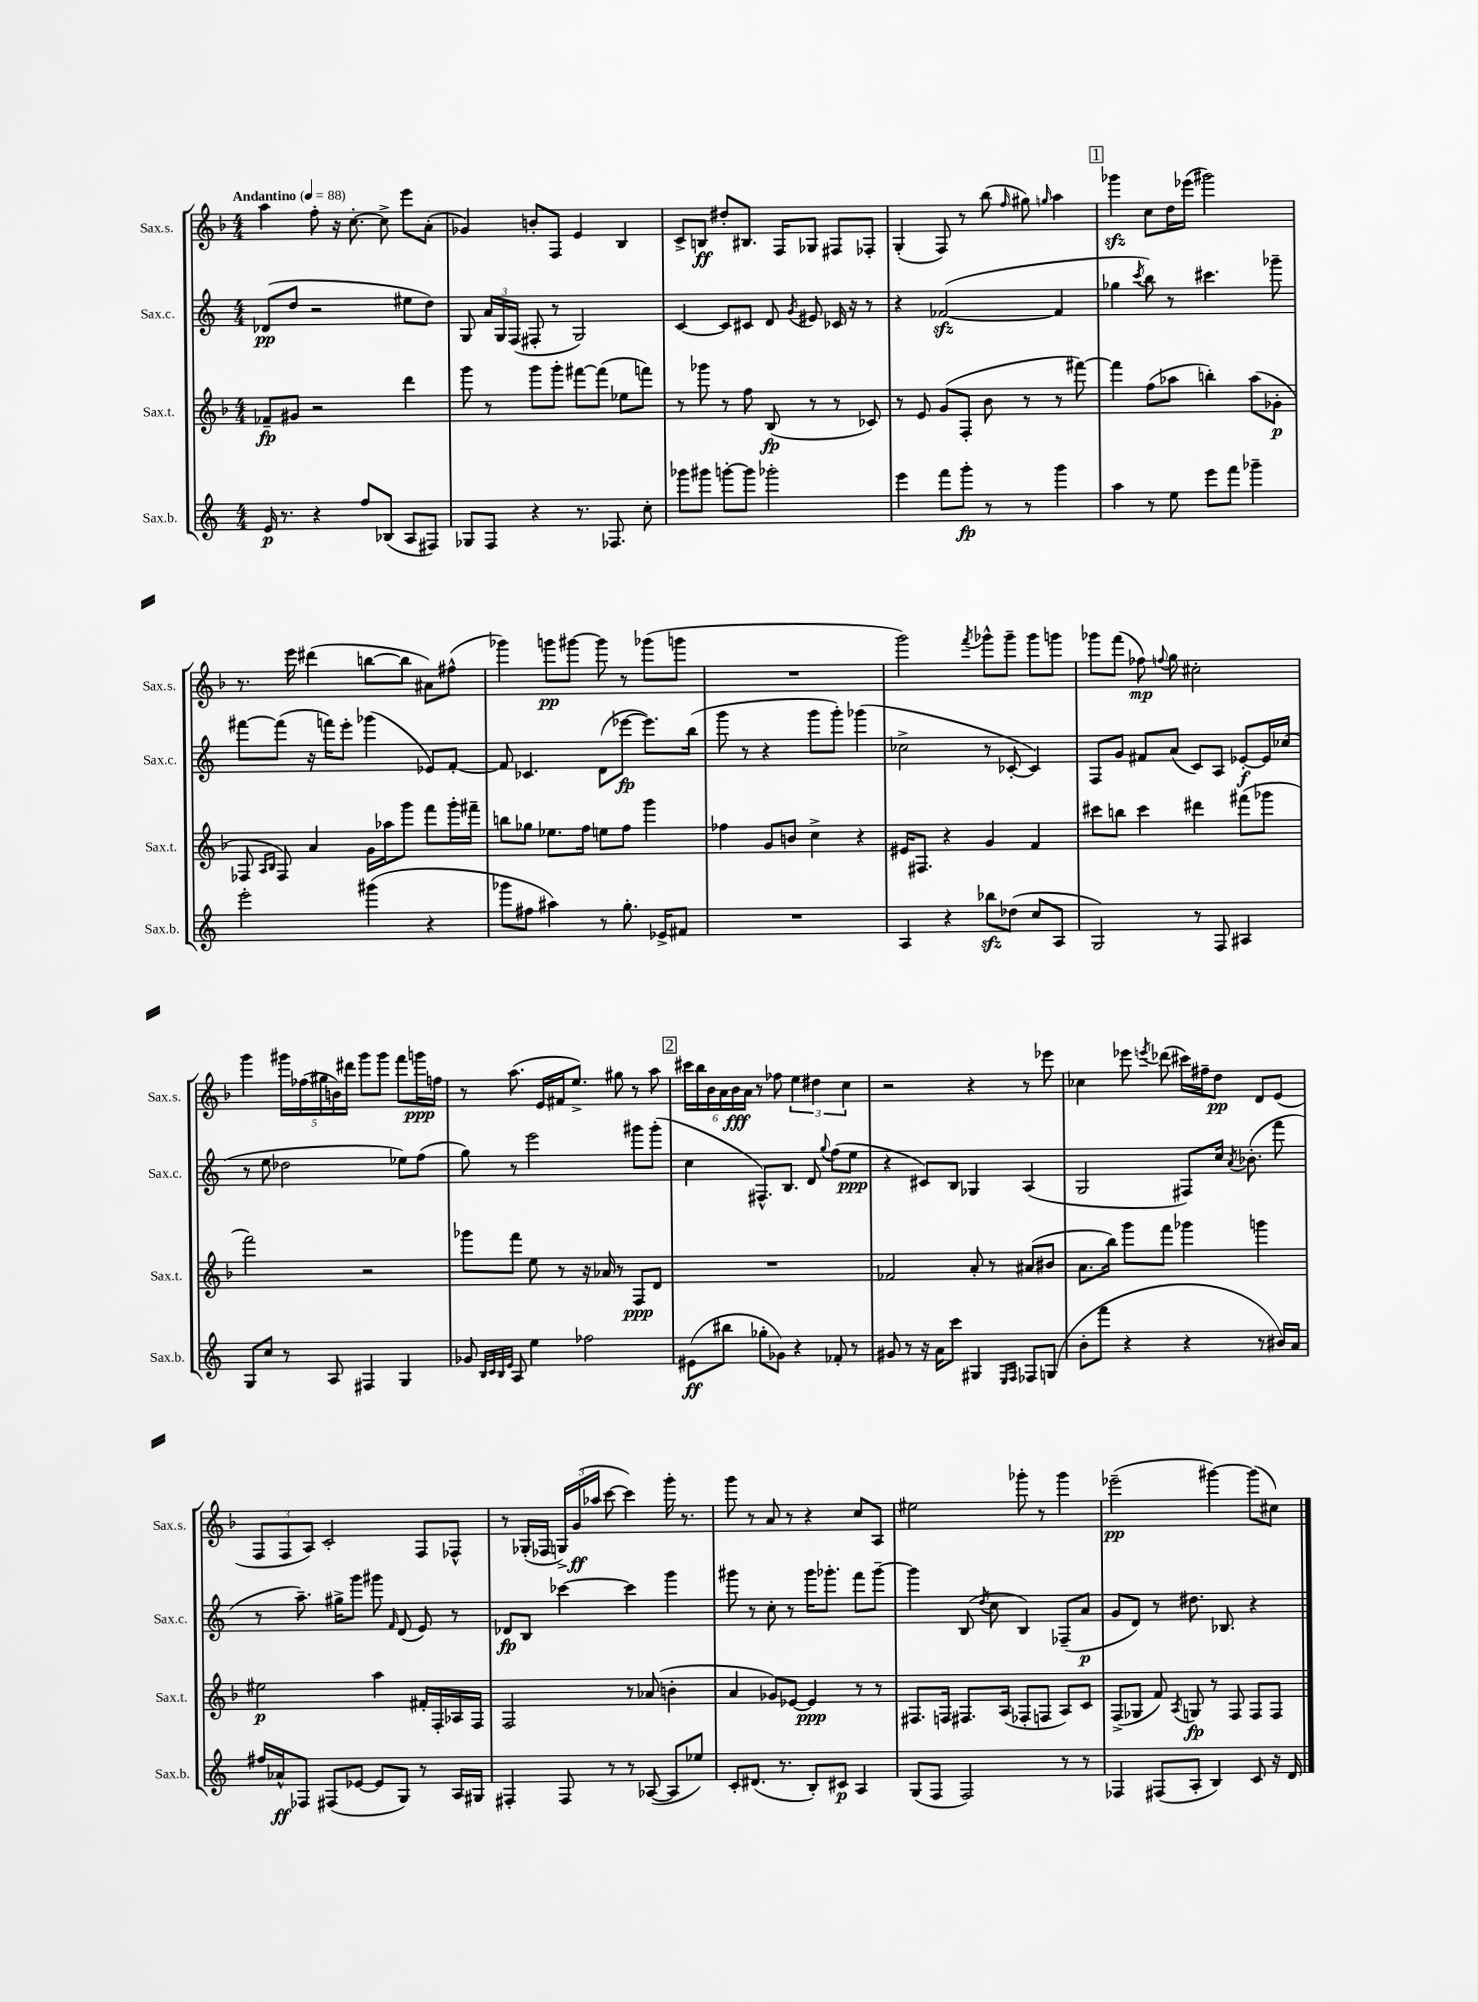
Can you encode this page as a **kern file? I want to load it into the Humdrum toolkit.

**kern	**kern	**kern	**kern
*staff4	*staff3	*staff2	*staff1
*clefG2	*clefG2	*clefG2	*clefG2
*k[]	*k[b-]	*k[]	*k[b-]
*M4/4	*M4/4	*M4/4	*M4/4
*MM88	*MM88	*MM88	*MM88
16e	8f-~	(8d-	4aa
8.r	.	.	.
.	8g#	8dd	.
4r	2r	2r	8ff'
.	.	.	16r
.	.	.	[8.cc'
8ff	.	.	.
(8B-	.	.	8cc^]
8A	4ddd	8ee#	8eee
8F#)	.	8dd)	(8a'
=	=	=	=
8G-	8ggg	8G	4g-)
8F	8r	24a	.
.	.	24G	.
.	.	(24F	.
4r	8ggg	8F#'	8b'
.	8ggg'	8r	8F
8.r	[8fff#	2G)	4e
.	(8fff#]	.	.
8.F-	.	.	.
.	8ee-	.	4B-
8cc'	8fff)	.	.
=	=	=	=
8ggg-	8r	[4c	8c^
8ggg#	8ggg-	.	8B
[8ggg'	8r	8c]	8dd#'
8ggg]	8ff	8c#	8.B#
2ggg-'	(8B-	8d	.
.	.	.	16F
.	.	8qg	.
.	8r	8e#	8G-
.	8r	16c-	8F#
.	.	16r	.
.	8c-)	8r	8F-'
=	=	=	=
4eee	8r	4r	(4G'
.	8e	.	.
8fff	(8g	([2f-	8F)
8ggg'	8F'	.	8r
8r	8b-	.	(8bb-
.	.	.	16qqff
8r	8r	.	8gg#)
.	.	.	16qqgg
4ggg	8r	4f-]	4aa
.	[8fff#)	.	.
=	=	=	=
4aa	4fff#]	4gg-	4ggg-
.	.	8qccc	.
8r	(8ff	8bb)	8cc
8ee	8aa-	8r	16dd
.	.	.	(16eee-
8eee	4bb')	4.ccc#	2ggg#)
8fff	.	.	.
4ggg-~	(8aa-	.	.
.	8g-'	8ggg-~	.
=	=	=	=
2eee'	8F-	[8fff#	8.r
.	16qqA	.	.
.	16qqB-	.	.
.	8F-)	(8fff#]	.
.	.	.	16eee
.	4a	16r	(4ddd#
.	.	16fff)	.
.	.	8eee'	.
(4ggg#	16g	(4ggg-	[8bb
.	16aa-	.	.
.	8ggg	.	8bb]
4r	8fff	8e-)	8a#)
.	16ggg'	[8f'	(8ff#^^
.	16fff#~	.	.
=	=	=	=
8ggg-	8bb	8f]	4ggg-)
8ff#	8gg-	4.c-	.
4aa#)	8.ee-	.	8ggg
.	.	.	[8ggg#
.	16ff	.	.
8r	8ee	(8d	8ggg#]
8.gg'	8ff	[8eee-	8r
.	4ggg	8.eee-])	(8ggg-
16e-^	.	.	.
8f#	.	.	8ggg
.	.	(16bb	.
=	=	=	=
1r	4ff-	8ggg	1r
.	.	8r	.
.	8g	4r	.
.	8b	.	.
.	4cc^	8ggg	.
.	.	8ggg')	.
.	4r	(4ggg-	.
=	=	=	=
4A	16e#	2cc-^	2ggg)
.	8.F#	.	.
4r	4r	.	.
.	.	.	8qfff
8bb-	4g	8r	8ggg-^^
(8dd-	.	[8c-'	8ggg-~
8cc	4f	4c-])	8ggg-
8A	.	.	8ggg
=	=	=	=
2G)	8ccc#	8F	8ggg-
.	8bb	8g	(8fff
.	4ccc#	8f#	8ff-)
.	.	.	8qqff
.	.	(8a	8gg
8r	4ddd#	8c)	2cc#'
8F	.	8A	.
4A#	(8fff#	[8e-'	.
.	8ggg-	16e-]	.
.	.	(16cc-	.
=	=	=	=
8G	2fff)	8r	4ggg
8cc	.	8ee	.
8r	.	2dd-	20ggg#
.	.	.	(20ff-
.	.	.	20gg#
8A	.	.	.
.	.	.	20b)
.	.	.	20ddd#
4F#	2r	.	8ggg#
.	.	.	8ggg#
4G	.	8ee-)	8fff
.	.	(8ff	16ggg
.	.	.	16ff
=	=	=	=
8g-	8ggg-	8gg)	8r
32qqB	.	.	.
32qqc	.	.	.
32qqB	.	.	.
32qqe	.	.	.
8A	8fff	8r	(8.aa
4ee	8ee	2eee	.
.	.	.	16e
.	8r	.	16f#
.	.	.	8.ee^)
2ff-	16r	.	.
.	16a-	.	.
.	8r	.	8gg#
.	8F	8ggg#	8r
.	8d	(8ggg#'	8aa
=	=	=	=
(8e#	1r	4cc	24ccc#
.	.	.	24bb-
.	.	.	24b-
8bb#	.	.	24a
.	.	.	24b-
.	.	.	24a
8gg-'	.	8.F#^^)	8r
8g-)	.	.	8ff-
.	.	8.B	.
4r	.	.	6ee
.	.	8d	.
.	.	.	6dd#
.	.	8qqgg	.
8f-'	.	(8ff	.
.	.	.	6cc
8r	.	8ee	.
=	=	=	=
8g#	2f-	4r	2r
8r	.	.	.
16r	.	8c#)	.
16a	.	.	.
8ccc	.	8B	.
4G#	8a'	4G-	4r
.	8r	.	.
16qqE	.	.	.
16qqF	.	.	.
8F-	(8a#	(4A	8r
(8G	8b#	.	8eee-
=	=	=	=
8b'	8.a	2G	4cc-
8fff	.	.	.
.	16bb-)	.	.
4r	8ggg	.	8eee-
.	.	.	8qeee
.	8fff	.	(8ddd-
4r	4ggg-	8F#)	16ccc#)
.	.	.	16ff#~
.	.	16cc	8dd
.	.	8qa	.
.	.	(8.b-'	.
8r	4ggg	.	8d
16b#)	.	8fff	(8e
16a	.	.	.
=	=	=	=
16ff#	2ee#	8r	12F
16a-^^	.	.	.
.	.	.	12F
8F-	.	8.aa~)	.
.	.	.	12A)
(8F#	.	.	2c'
.	.	16gg#^	.
[8e-	.	8ggg	.
8e-]	4aa	8ggg#	.
.	.	16qqf	.
8G)	.	(8d	.
8r	16f#'	8e)	8F
.	16F'	.	.
16A	16A-	8r	8F-^^
16G#	16F	.	.
=	=	=	=
4F#'	2F	8d-	8r
.	.	8B	(16G-'
.	.	.	16F-
8F#	.	[4ccc-	24G^)
.	.	.	(24g
.	.	.	24aa-
8r	.	.	[8ccc
8r	8r	4ccc-]	4ccc])
([8A-	(8a-	.	.
8A-]	4b'	4ggg	16ggg'
.	.	.	8.r
8ee-)	.	.	.
=	=	=	=
8c'	4a	8ggg#	8ggg
(8.d#	.	8r	8r
.	8g-)	8cc'	8a
8.r	.	.	.
.	[8e-	8r	8r
8B')	4e-]	16ggg#	4r
.	.	8.ggg-'	.
8c#	.	.	.
4A	8r	8fff	8cc
.	8r	[8ggg-~	8A
=	=	=	=
(8G	8.F#	4ggg-]	2ee#
8F	.	.	.
.	16F	.	.
2F)	8.F#	(8B	.
.	.	8qdd	.
.	.	8cc	.
.	(16A	.	.
.	8F-'	4B)	8ggg-'
.	8F	.	8r
8r	8A)	(8F-~	4ggg-
8r	8c	8a	.
=	=	=	=
4F-	(8F^	8g	(2eee-~
.	8G-	8d)	.
(8F#	8f)	8r	.
.	8qA	.	.
8A'	8G	8.dd#	.
4B)	8r	.	[4ggg#)
.	.	8.B-	.
.	8F	.	.
8c	8F	4r	(8ggg#]
16r	8F	.	8cc#)
16d	.	.	.
==	==	==	==
*-	*-	*-	*-
